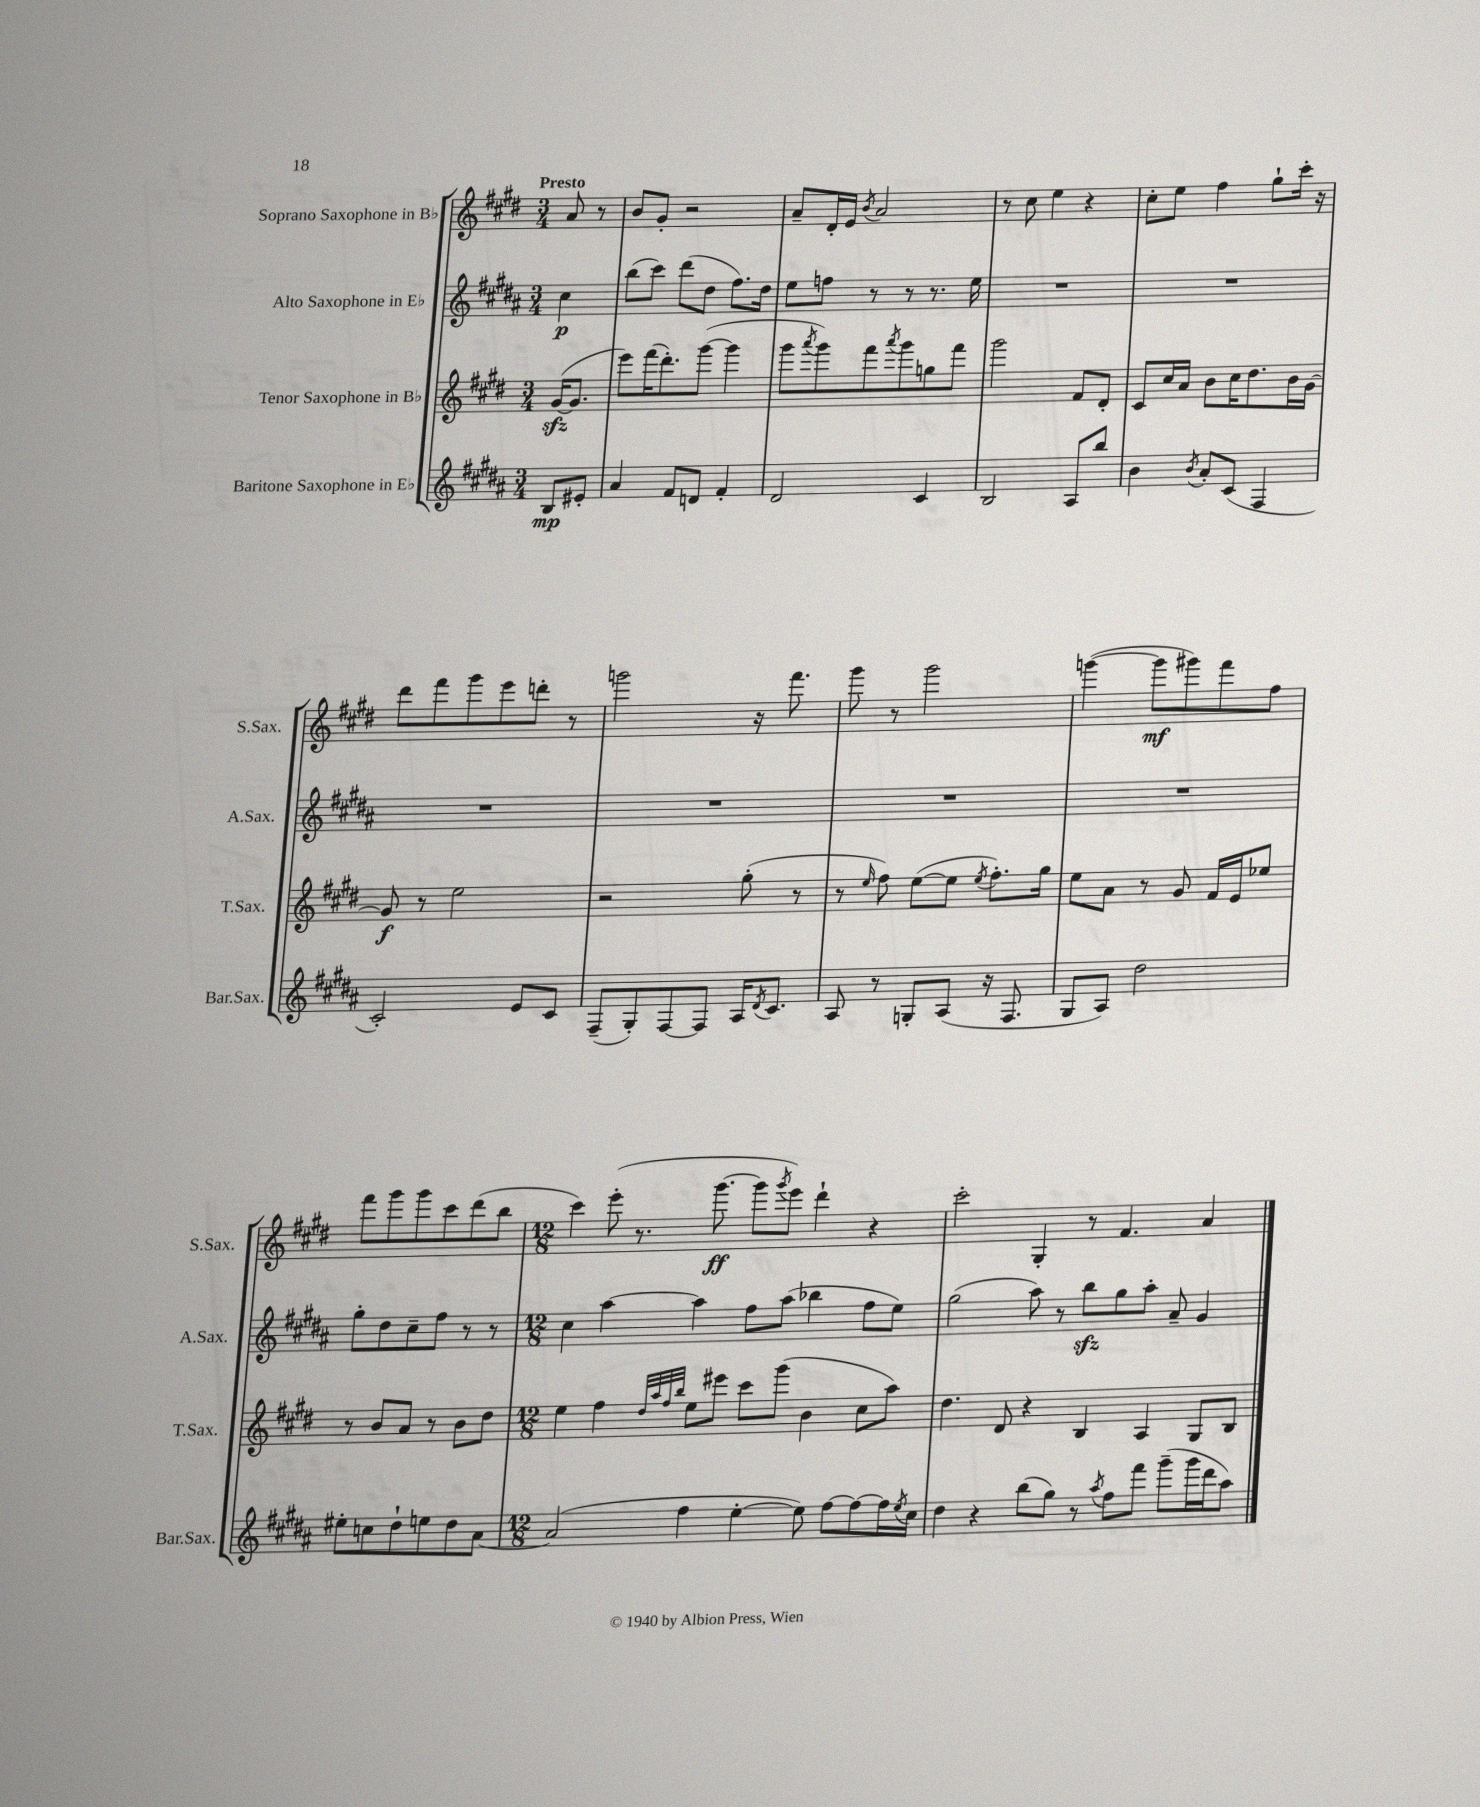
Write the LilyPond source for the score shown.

<<
\new StaffGroup <<
\new Staff = "s0" \with { instrumentName = "Soprano Saxophone in Bb" shortInstrumentName = "S.Sax." } {
    \clef treble \key e \major \numericTimeSignature \time 3/4 \partial 4 \tempo "Presto"
    a'8 r8 |
    b'8 gis'8-. r2 |
    a'8-- dis'16-. e'16 \acciaccatura { b'8 } a'2 |
    r8 cis''8 e''4 r4 |
    cis''8-. e''8 fis''4 gis''8-! cis'''16-. r16 |
    dis'''8 fis'''8 gis'''8 e'''8 d'''8-. r8 |
    g'''2 r16 fis'''8. |
    gis'''8 r8 gis'''2 |
    g'''4~( g'''8\mf gis'''8) fis'''8 fis''8 |
    fis'''8 gis'''8 gis'''8 cis'''8 dis'''8( b''8 |
    \numericTimeSignature \time 12/8 cis'''4) e'''8-.( r8. gis'''8.~\ff gis'''8 \acciaccatura { gis'''8 } e'''8) dis'''4-! r4 |
    cis'''2-. gis4-. r8 fis'4. a'4 \bar "|." |
}
\new Staff = "s1" \with { instrumentName = "Alto Saxophone in Eb" shortInstrumentName = "A.Sax." } {
    \clef treble \key b \major \numericTimeSignature \time 3/4 \partial 4
    cis''4\p |
    b''8( cis'''8) dis'''8( dis''8 fis''8.) dis''16 |
    e''8 f''8 r8 r8 r8. e''16 |
    R2. |
    R2. |
    R2. |
    R2. |
    R2. |
    R2. |
    gis''8-. dis''8 cis''8-- fis''8 r8 r8 |
    \numericTimeSignature \time 12/8 cis''4 ais''4~ ais''4 fis''8 ais''8( bes''4 fis''8 e''8) |
    gis''2( ais''8) r8 b''8\sfz gis''8 ais''8-. ais'8-- gis'4 \bar "|." |
}
\new Staff = "s2" \with { instrumentName = "Tenor Saxophone in Bb" shortInstrumentName = "T.Sax." } {
    \clef treble \key e \major \numericTimeSignature \time 3/4 \partial 4
    gis'16~\sfz( gis'8. |
    e'''8) fis'''16( dis'''8.-.) gis'''8~( gis'''4 |
    gis'''8 \acciaccatura { a'''8 } gis'''8) fis'''8 \acciaccatura { a'''8 } gis'''8 g''8 fis'''8 |
    gis'''2 fis'8 dis'8-. |
    cis'8 cis''16 a'16 b'8 cis''16 dis''8. b'16 gis'16~ |
    gis'8\f r8 e''2 |
    r2 gis''8-.( r8 |
    r8 \grace { e''16 } fis''8) e''8~( e''8 \acciaccatura { e''8 } fis''8.-.) gis''16 |
    e''8 a'8 r8 gis'8 fis'16 e'16 ees''8 |
    r8 b'8 a'8 r8 b'8 dis''8 |
    \numericTimeSignature \time 12/8 e''4 fis''4 \grace { dis''32 a''32 fis''32 b''32 } e''8 eis'''8 cis'''8 gis'''8( b'4 cis''8 a''8) |
    dis''4. dis'8 r4 b4 a4 gis8 b8 \bar "|." |
}
\new Staff = "s3" \with { instrumentName = "Baritone Saxophone in Eb" shortInstrumentName = "Bar.Sax." } {
    \clef treble \key b \major \numericTimeSignature \time 3/4 \partial 4
    b8\mp eis'8-. |
    ais'4 fis'8 d'8 fis'4-. |
    dis'2 cis'4 |
    b2 ais8 b''8 |
    b'4 \acciaccatura { b'8 } ais'8-. cis'8( fis4 |
    cis'2-.) e'8 cis'8 |
    fis8--( gis8-.) fis8~ fis8 ais16 \acciaccatura { dis'8 } cis'8. |
    ais8 r8 g8-. ais8( r16 fis8. |
    gis8 ais8) dis''2 |
    eis''8-. c''8 dis''8-! e''8 dis''8 ais'8~ |
    \numericTimeSignature \time 12/8 ais'2( fis''4 e''4~-. e''8) fis''8~ fis''8~ fis''16 \acciaccatura { e''8 } cis''16 |
    dis''4 r4 b''8( gis''8) r8 \acciaccatura { ais''8 } fis''8 fis'''8 gis'''8--( gis'''16 dis'''16 ais''8) \bar "|." |
}
>>
>>
\layout { \context { \Score \remove "Bar_number_engraver" } }
